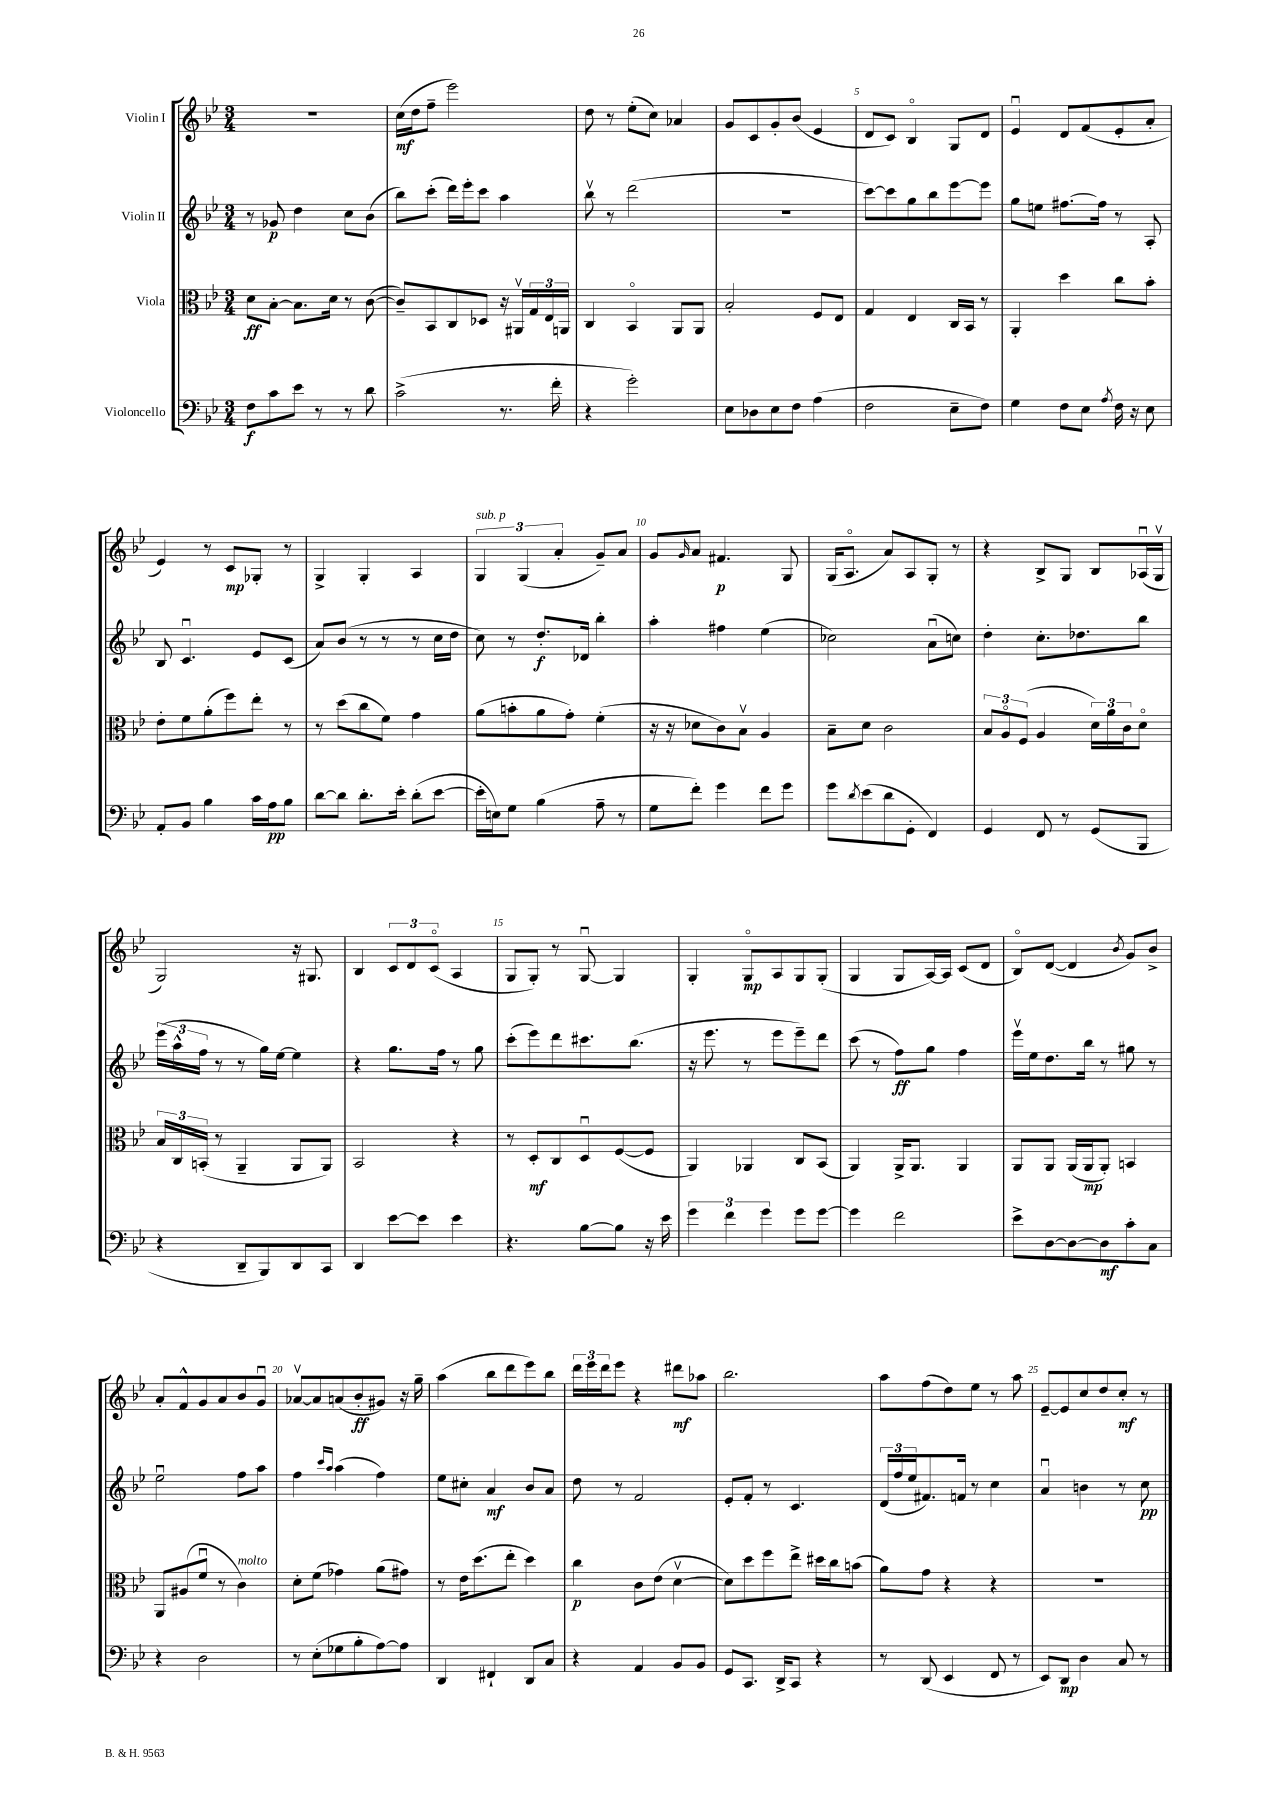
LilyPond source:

<<
\new StaffGroup <<
\new Staff = "s0" \with { instrumentName = "Violin I" } {
    \clef treble \key bes \major \numericTimeSignature \time 3/4
    r2. |
    c''16\mf( d''16 f''8-- ees'''2) |
    d''8 r8 ees''8-.( c''8) aes'4 |
    g'8 c'8 g'8-. bes'8( ees'4 |
    d'8 c'8) bes4\flageolet g8 d'8 |
    ees'4\downbow d'8 f'8( ees'8-. a'8-. |
    ees'4) r8 c'8\mp ges8-. r8 |
    g4-> g4-. a4 |
    \tuplet 3/2 { g4^\markup { \italic "sub. p" } g4( a'4-. } g'8--) a'8 |
    g'8 \grace { g'16 } a'8 fis'4.\p g8 |
    g16( a8.\flageolet a'8) a8 g8-. r8 |
    r4 bes8-> g8 bes8 aes16\downbow( g16\upbow |
    g2) r16 gis8. |
    bes4 \tuplet 3/2 { c'8 d'8 c'8\flageolet( } a4 |
    g8 g8-.) r8 g8~\downbow g4 |
    g4-. g8\flageolet\mp a8 g8 g8-.( |
    g4 g8 a16~) a16 c'8( d'8 |
    bes8\flageolet) d'8~( d'4 \acciaccatura { bes'8 } g'8) bes'8-> |
    a'8-. f'8-^ g'8 a'8 bes'8 g'8\downbow |
    aes'8~\upbow aes'8 a'8( bes'8-.\ff gis'8) r16 g''16-- |
    a''4( bes''8 d'''8 ees'''8) bes''8 |
    \tuplet 3/2 { d'''16 ees'''16 d'''16 } ees'''8 r4 dis'''8\mf aes''8 |
    bes''2. |
    a''8 f''8( d''8) ees''8 r8 a''8 |
    ees'8~-- ees'8 c''8 d''8 c''8-.\mf r8 \bar "|." |
}
\new Staff = "s1" \with { instrumentName = "Violin II" } {
    \clef treble \key bes \major \numericTimeSignature \time 3/4
    r8 ges'8\p d''4 c''8 bes'8( |
    bes''8) c'''8-.( d'''16) ees'''16-. c'''8 a''4 |
    bes''8\upbow r8 d'''2( |
    R2. |
    c'''8~) c'''8 g''8 bes''8 ees'''8~ ees'''8 |
    g''8 e''8 fis''8.~ fis''16 r8 a8-. |
    bes8 c'4.\downbow ees'8 c'8( |
    a'8) bes'8( r8 r8 r8 c''16 d''16 |
    c''8) r8 d''8.-.\f des'16 bes''4-. |
    a''4-. fis''4 ees''4( |
    ces''2) a'8\downbow( c''8) |
    d''4-. c''8.-. des''8. bes''8 |
    \tuplet 3/2 { ees'''16( a''16-^ f''16 } r8 r8 g''16) ees''16~ ees''4 |
    r4 g''8. f''16 r8 g''8 |
    c'''8-.( ees'''8) d'''8 cis'''8. bes''8.( |
    r16 ees'''8. r8 ees'''8 ees'''8--) d'''8 |
    c'''8( r8 f''8\ff) g''8 f''4 |
    ees'''16\upbow ees''16 d''8. bes''16 r8 gis''8 r8 |
    ees''2\downbow f''8 a''8 |
    f''4 \grace { c'''16 a''16 } a''4( f''4) |
    ees''8 cis''8-. a'4\mf bes'8 a'8 |
    d''8 r8 f'2 |
    ees'8-. f'8-. r8 c'4. |
    \tuplet 3/2 { d'16( f''16 ees''16 } fis'8.) f'16 r8 c''4 |
    a'4\downbow b'4 r8 c''8\pp \bar "|." |
}
\new Staff = "s2" \with { instrumentName = "Viola" } {
    \clef alto \key bes \major \numericTimeSignature \time 3/4
    d'8\ff bes8~-. bes8. d'16 r8 c'8~( |
    c'8--) bes,8 c8 des8 r16 ais,16\upbow \tuplet 3/2 { g16 ees16 a,16 } |
    c4 bes,4\flageolet a,8 a,8 |
    bes2-. f8 ees8 |
    g4 ees4 c16 bes,16 r8 |
    a,4-. d''4 c''8 bes'8-. |
    ees'8-. f'8 a'8-.( f''8) ees''8-. r8 |
    r8 d''8( c''8 f'8) g'4 |
    a'8( b'8-. a'8 g'8-.) f'4-.( |
    r16 r16 des'8 c'8) bes8\upbow a4 |
    bes8-- d'8 c'2 |
    \tuplet 3/2 { bes8 a8\flageolet f8( } a4 \tuplet 3/2 { d'16) a'16 c'16 } d'8\flageolet |
    \tuplet 3/2 { bes16 c16 b,16-.( } r8 a,4-- a,8 a,8) |
    bes,2 r4 |
    r8 d8-.\mf c8 d8\downbow f8~( f8 |
    a,4) aes,4 c8 bes,8( |
    a,4) a,16-> a,8. a,4 |
    a,8 a,8 a,16( a,16\mp a,8-.) b,4 |
    a,8 ais8( f'8\downbow r8 c'4^\markup { \italic "molto" }) |
    d'8-. f'8( ges'4) a'8( gis'8) |
    r8 ees'16 d''8.( ees''8-. d''4) |
    c''4\p c'8 ees'8( d'4~\upbow |
    d'8) d''8 f''8 ees''8-> dis''16 c''16 b'8( |
    a'8) g'8 r4 r4 |
    R2. \bar "|." |
}
\new Staff = "s3" \with { instrumentName = "Violoncello" } {
    \clef bass \key bes \major \numericTimeSignature \time 3/4
    f8\f c'8 ees'8 r8 r8 d'8 |
    c'2->( r8. f'16-. |
    r4 g'2-.) |
    ees8 des8 ees8 f8 a4( |
    f2 ees8-- f8) |
    g4 f8 ees8 \acciaccatura { a8 } f16 r16 ees8 |
    a,8-. bes,8 bes4 c'16 a16\pp bes8 |
    d'8~ d'8 d'8.-. ees'16-. d'8-.( ees'8~ |
    ees'16-. e16) g8 bes4( a8-- r8 |
    g8 f'8-.) g'4 f'8 g'8 |
    g'8 \acciaccatura { d'8 } ees'8( d'8 g,8-. f,4) |
    g,4 f,8 r8 g,8( bes,,8 |
    r4 d,8-- bes,,8) d,8 c,8 |
    d,4 ees'8~ ees'8 ees'4 |
    r4. bes8~ bes8 r16 ees'16 |
    \tuplet 3/2 { g'4 f'4 g'4 } g'8 g'8~ |
    g'4 f'2 |
    ees'8-> d8~ d8~ d8\mf c'8-. c8 |
    r4 d2 |
    r8 ees8-.( ges8 bes8-. a8~) a8 |
    d,4 fis,4-! d,8 c8 |
    r4 a,4 bes,8 bes,8 |
    g,8 c,8. d,16-> c,8 r4 |
    r8 d,8( ees,4 f,8 r8 |
    ees,8) d,8\mp d4 c8 r8 \bar "|." |
}
>>
>>
\layout { \context { \Score \override BarNumber.break-visibility = ##(#f #t #t) barNumberVisibility = #(every-nth-bar-number-visible 5) } }
